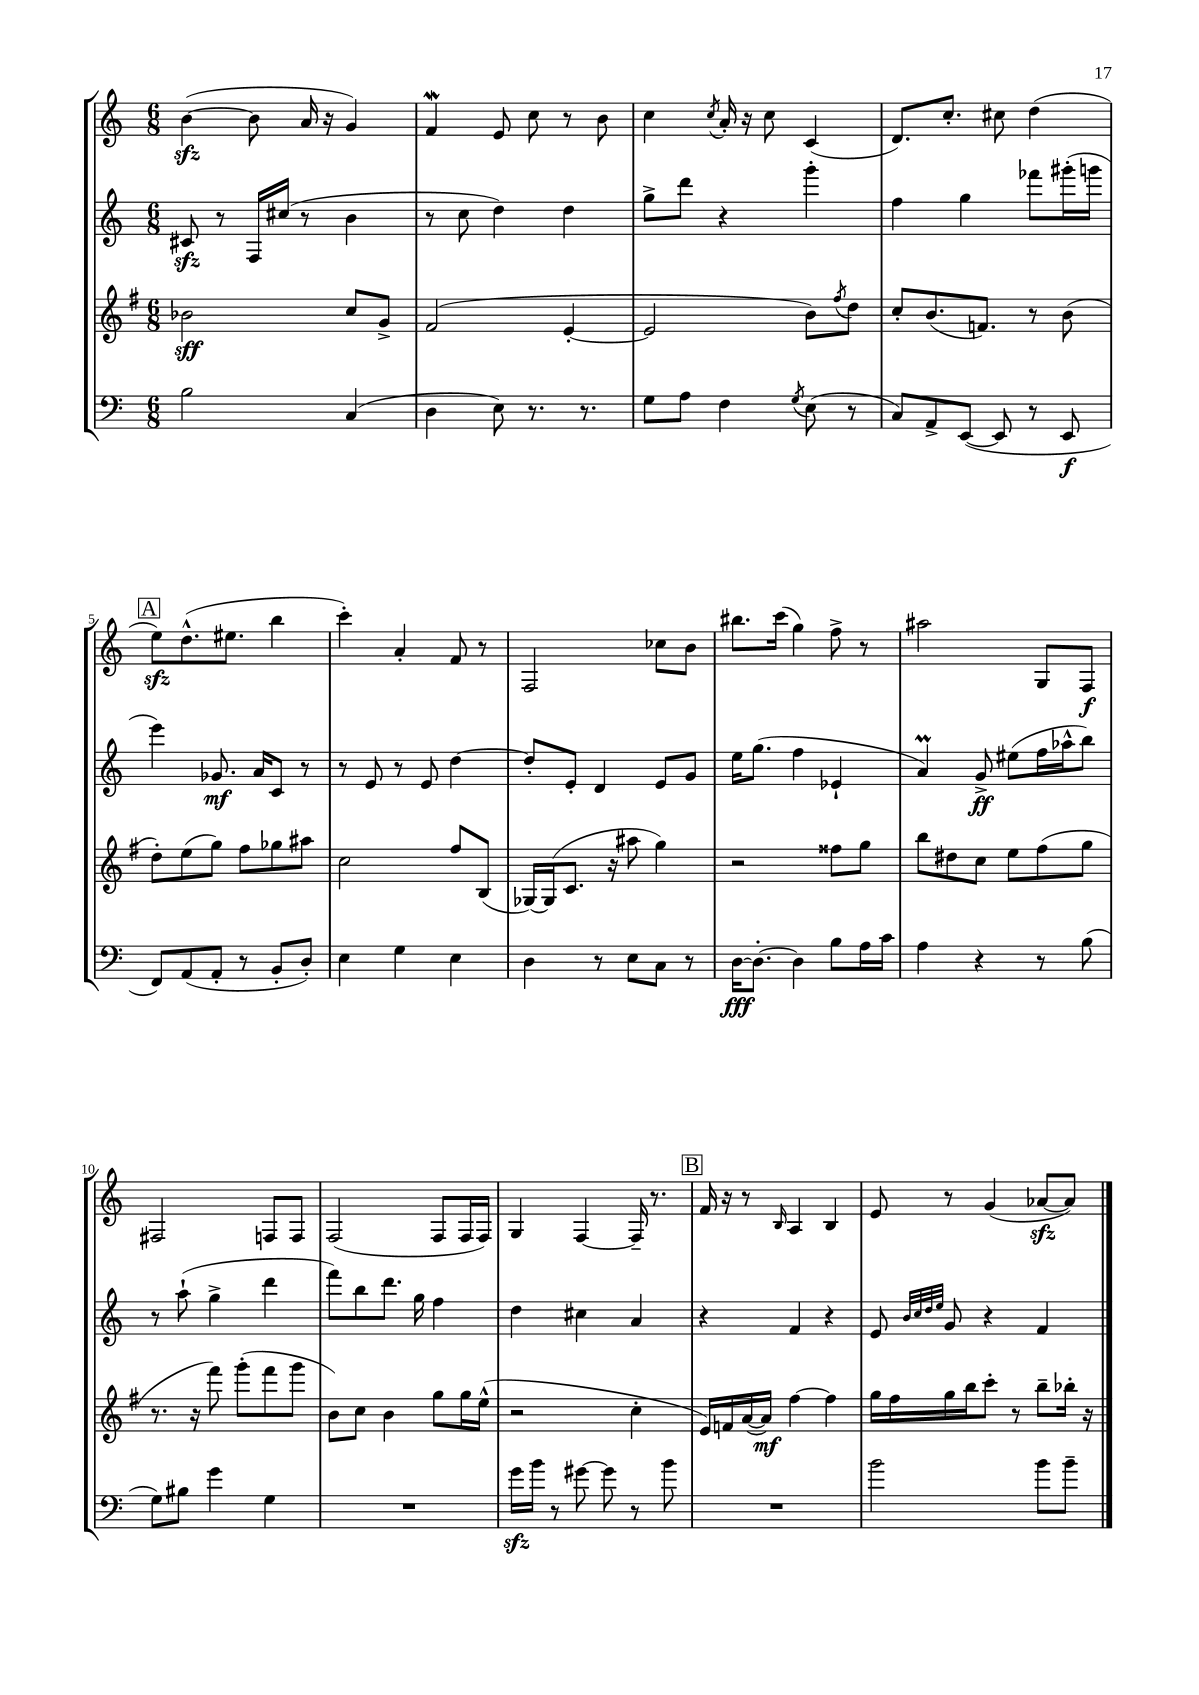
<<
\new StaffGroup <<
\new Staff = "s0" {
    \clef treble \key c \major \numericTimeSignature \time 6/8
    b'4~\sfz( b'8 a'16 r16 g'4) |
    f'4\mordent e'8 c''8 r8 b'8 |
    c''4 \acciaccatura { c''8 } a'16-. r16 c''8 c'4( |
    d'8.) c''8.-. cis''8 d''4( |
    \mark \markup { \box "A" } e''8\sfz) d''8.-^( eis''8. b''4 |
    c'''4-.) a'4-. f'8 r8 |
    f2 ces''8 b'8 |
    bis''8. c'''16( g''4) f''8-> r8 |
    ais''2 g8 f8\f |
    fis2 f8 f8 |
    f2( f8 f16 f16) |
    g4 f4~ f16-- r8. |
    \mark \markup { \box "B" } f'16 r16 r8 \grace { b16 } a4 b4 |
    e'8 r8 g'4( aes'8~\sfz aes'8) \bar "|." |
}
\new Staff = "s1" {
    \clef treble \key c \major \numericTimeSignature \time 6/8
    cis'8\sfz r8 f16 cis''16( r8 b'4 |
    r8 c''8 d''4) d''4 |
    g''8-> d'''8 r4 g'''4-. |
    f''4 g''4 fes'''8 gis'''16-.( g'''16 |
    \mark \markup { \box "A" } e'''4) ges'8.\mf a'16 c'8 r8 |
    r8 e'8 r8 e'8 d''4~ |
    d''8-. e'8-. d'4 e'8 g'8 |
    e''16 g''8.( f''4 ees'4-! |
    a'4\prall) g'8->\ff eis''8( f''16 aes''16-^ b''8) |
    r8 a''8-!( g''4-> d'''4 |
    f'''8) b''8 d'''8. g''16 f''4 |
    d''4 cis''4 a'4 |
    \mark \markup { \box "B" } r4 f'4 r4 |
    e'8 \grace { b'32 c''32 d''32 e''32 } g'8 r4 f'4 \bar "|." |
}
\new Staff = "s2" {
    \clef treble \key g \major \numericTimeSignature \time 6/8
    bes'2\sff c''8 g'8-> |
    fis'2( e'4~-. |
    e'2 b'8) \acciaccatura { fis''8 } d''8 |
    c''8-. b'8.( f'8.) r8 b'8( |
    \mark \markup { \box "A" } d''8-.) e''8( g''8) fis''8 ges''8 ais''8 |
    c''2 fis''8 b8( |
    ges16~) ges16( c'8. r16 ais''8 g''4) |
    r2 fisis''8 g''8 |
    b''8 dis''8 c''8 e''8 fis''8( g''8 |
    r8. r16 fis'''8) g'''8-.( fis'''8 g'''8 |
    b'8) c''8 b'4 g''8 g''16 e''16-^( |
    r2 c''4-. |
    \mark \markup { \box "B" } e'16) f'16 a'16~( a'16\mf) fis''4~ fis''4 |
    g''16 fis''16 g''16 b''16 c'''8-. r8 b''8-- bes''16-. r16 \bar "|." |
}
\new Staff = "s3" {
    \clef bass \key c \major \numericTimeSignature \time 6/8
    b2 c4( |
    d4 e8) r8. r8. |
    g8 a8 f4 \acciaccatura { g8 } e8( r8 |
    c8) a,8-> e,8~( e,8 r8 e,8\f |
    \mark \markup { \box "A" } f,8) a,8( a,8-. r8 b,8-. d8-.) |
    e4 g4 e4 |
    d4 r8 e8 c8 r8 |
    d16~\fff d8.~-. d4 b8 a16 c'16 |
    a4 r4 r8 b8( |
    g8) bis8 g'4 g4 |
    R2. |
    g'16\sfz b'16 r8 gis'8~ gis'8 r8 b'8 |
    \mark \markup { \box "B" } R2. |
    b'2 b'8 b'8-- \bar "|." |
}
>>
>>
